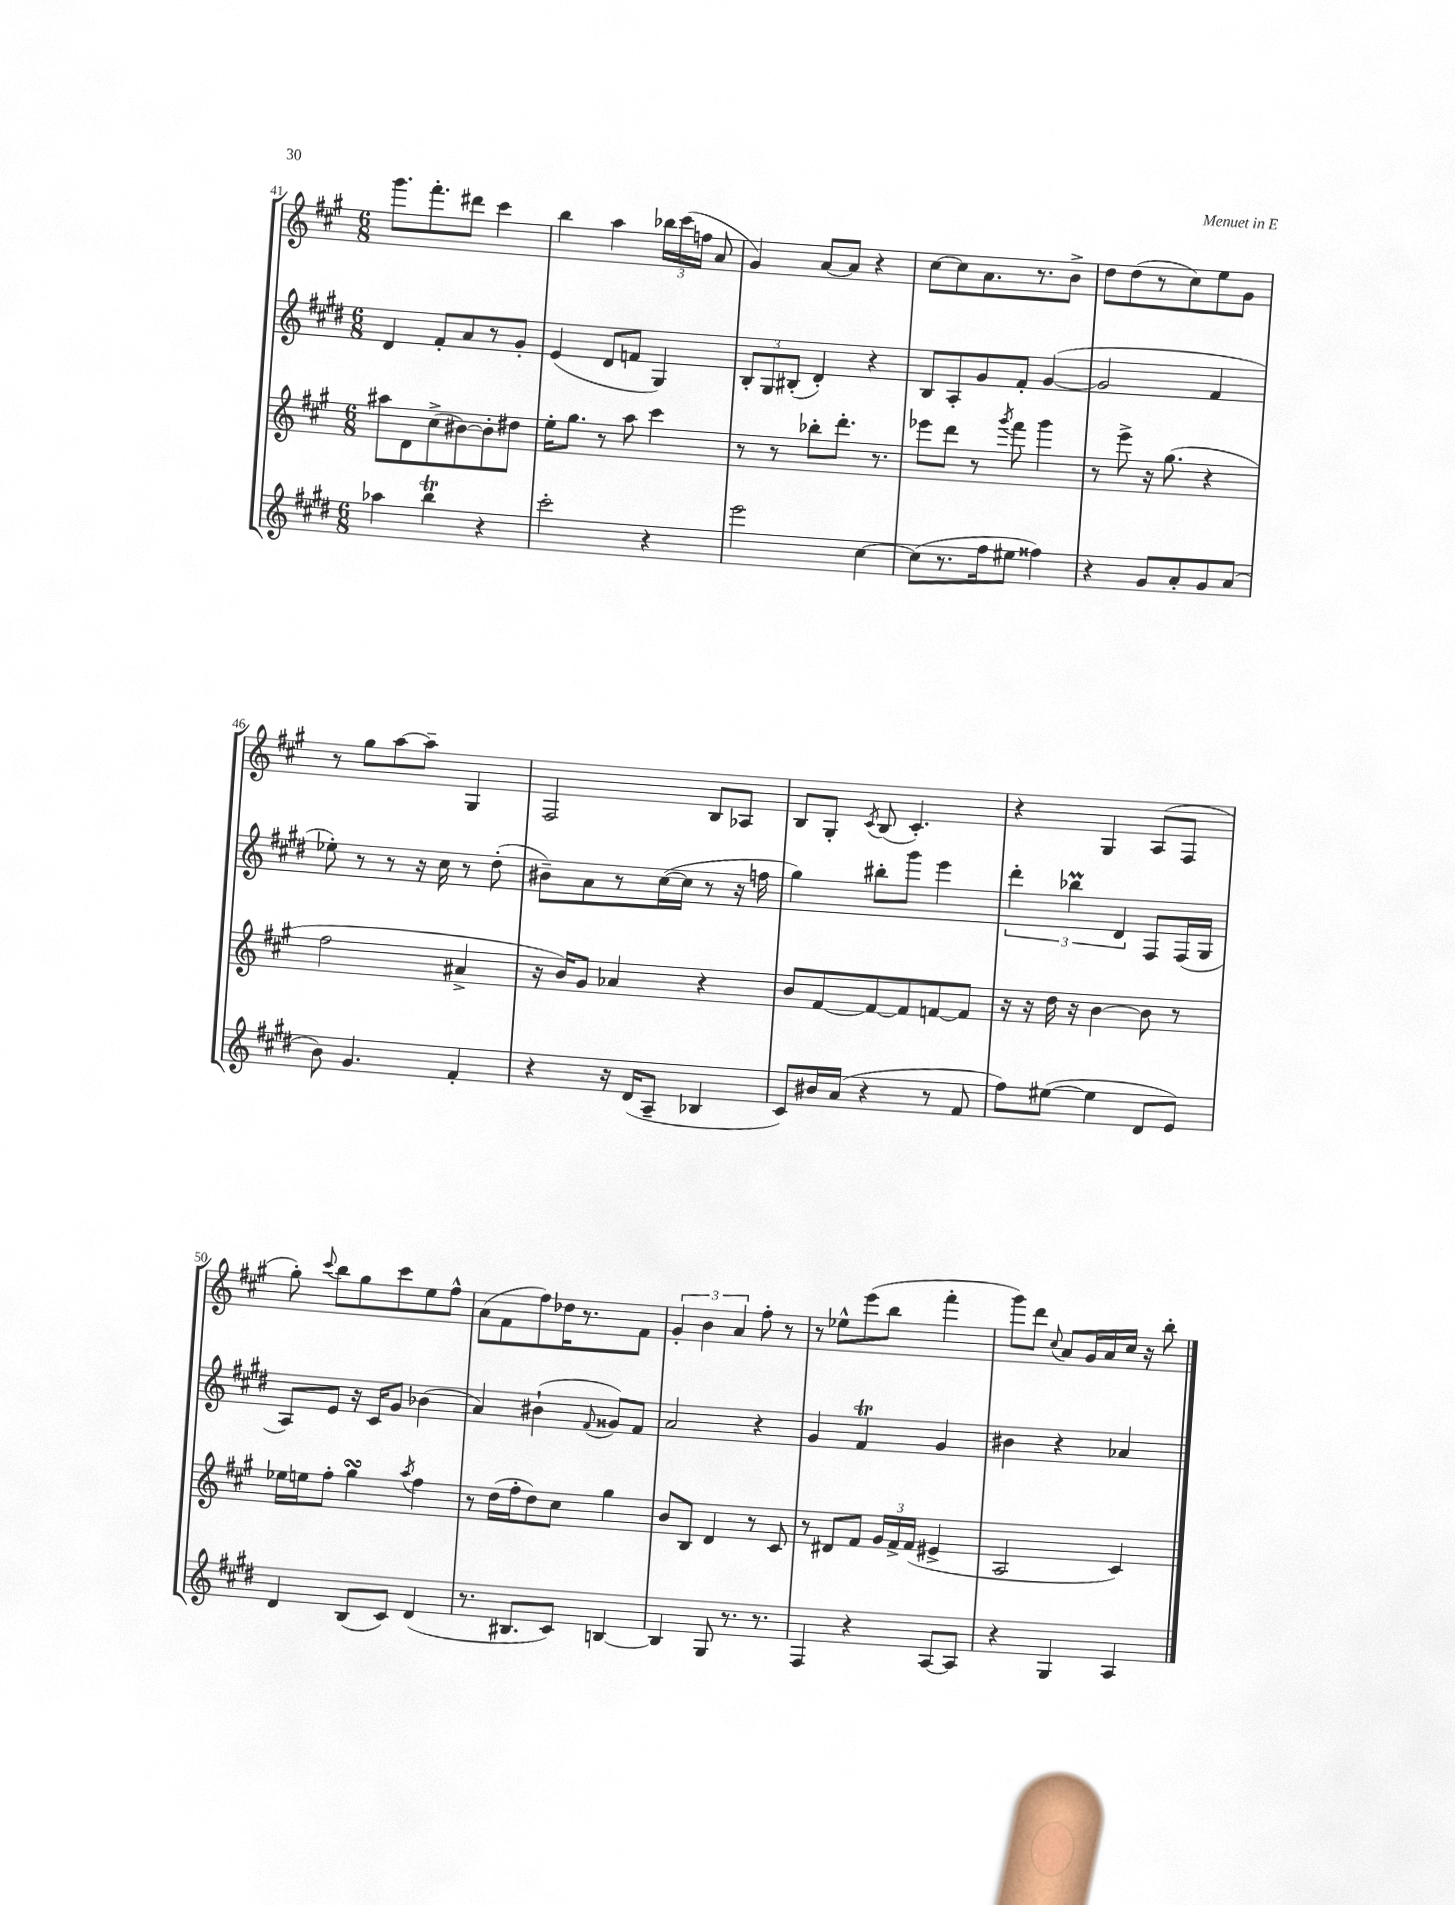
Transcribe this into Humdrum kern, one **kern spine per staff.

**kern	**kern	**kern	**kern
*staff4	*staff3	*staff2	*staff1
*clefG2	*clefG2	*clefG2	*clefG2
*k[f#c#g#d#]	*k[f#c#g#]	*k[f#c#g#d#]	*k[f#c#g#]
*M6/8	*M6/8	*M6/8	*M6/8
4aa-	8aa#	4d#	8.ggg#
.	8d	.	.
.	.	.	8.fff#'
4bb	(8cc#^	8f#'	.
.	[8b#)	8a	8ddd#
4r	8b#']	8r	4ccc#
.	8dd#	8g#'	.
=	=	=	=
2ccc#'	16ee'	(4e	4bb
.	8.gg#	.	.
.	8r	8d#	4aa
.	8aa	8f	.
4r	4ccc#	4G#)	24bb-
.	.	.	(24ccc#
.	.	.	24ff
.	.	.	8a
=	=	=	=
2eee	8r	12B'	4g#)
.	.	12G#	.
.	8r	.	.
.	.	(12B#'	.
.	8bb-'	4d#')	[8a
.	8.ddd'	.	8a]
[4cc#	.	4r	4r
.	8.r	.	.
=	=	=	=
(8cc#]	8eee-	8B	[8cc#
8.r	8ddd	8A'	8cc#]
.	8r	8g#	8.a
16ff#	.	.	.
.	8qggg#	.	.
8ee#	8fff#	8f#'	.
.	.	.	8.r
4ff##)	4ggg#	([4g#	.
.	.	.	8b^
=	=	=	=
4r	8r	2g#]	8dd
.	8eee^	.	(8dd
8g#	16r	.	8r
.	(8.gg#	.	.
8a'	.	.	8cc#)
8g#	4r	4f#	8ee
(8a	.	.	8g#
=	=	=	=
8b)	2ff#	8ee-')	8r
4.g#	.	8r	8gg#
.	.	8r	[8aa
.	.	16r	8aa~]
.	.	16cc#	.
4f#'	4a#^	8r	4G#
.	.	(8dd#'	.
=	=	=	=
4r	16r	8b#~)	2F#
.	16b)	.	.
.	8g#	8a	.
16r	4a-	8r	.
(16d#	.	.	.
8A~	.	([16cc#	.
.	.	16cc#]	.
4B-	4r	8r	8B
.	.	16r	8A-
.	.	16ff	.
=	=	=	=
8c#)	8b	4gg#)	8B
16b#	[8f#	.	8G#'
(16a	.	.	.
.	.	.	8qc#
4r	8f#_	8bb#'	(8B
.	8f#]	8ggg#	4.c#')
8r	[8f	4eee	.
8f#	8f]	.	.
=	=	=	=
8ff#)	16r	6ddd#'	4r
.	16r	.	.
([8ee#	16dd	.	.
.	.	6bb-	.
.	16r	.	.
4ee#]	[4b	.	4G#
.	.	6d#	.
8d#	8b]	8F#	(8A
8e)	8r	(16F#	8F#
.	.	16G#	.
=	=	=	=
4d#	16ee-	8A)	8gg#')
.	16ee	.	.
.	.	.	8qqccc#
.	8ff#'	8e	8bb
(8B	4gg#	16r	8gg#
.	.	16c#	.
8c#)	.	8g#	8ccc#
.	8qaa	.	.
(4d#	4ff#	(4b-	8ee
.	.	.	8ff#^^
=	=	=	=
8.r	8r	4a)	(8a
.	(16dd	.	8f#
8.B#	16ff#'	.	.
.	8dd)	(4b#`	8ff#)
8c#)	8cc#	.	16dd-
.	.	.	8.r
.	.	8qqf#	.
[4B	4gg#	8g##)	.
.	.	8f#	8f#
=	=	=	=
4B]	8b	2a	6g#'
.	8B	.	.
.	.	.	6b
8G#	4d	.	.
.	.	.	6a
8.r	.	.	.
.	8r	4r	8ff#'
8.r	.	.	.
.	8c#	.	8r
=	=	=	=
4F#	8r	4g#	8r
.	8d#	.	8ee-^^
4r	8f#	4f#	(8eee
.	24g#	.	8bb
.	24f#^	.	.
.	(24f#	.	.
[8A	4e#^	4g#	4fff#'
8A]	.	.	.
=	=	=	=
4r	2A	4b#	8ggg#)
.	.	.	8ddd
.	.	.	8qqcc#
4G#	.	4r	8a
.	.	.	16g#
.	.	.	16a
4A	4c#)	4a-	16cc#
.	.	.	16r
.	.	.	8bb'
==	==	==	==
*-	*-	*-	*-
